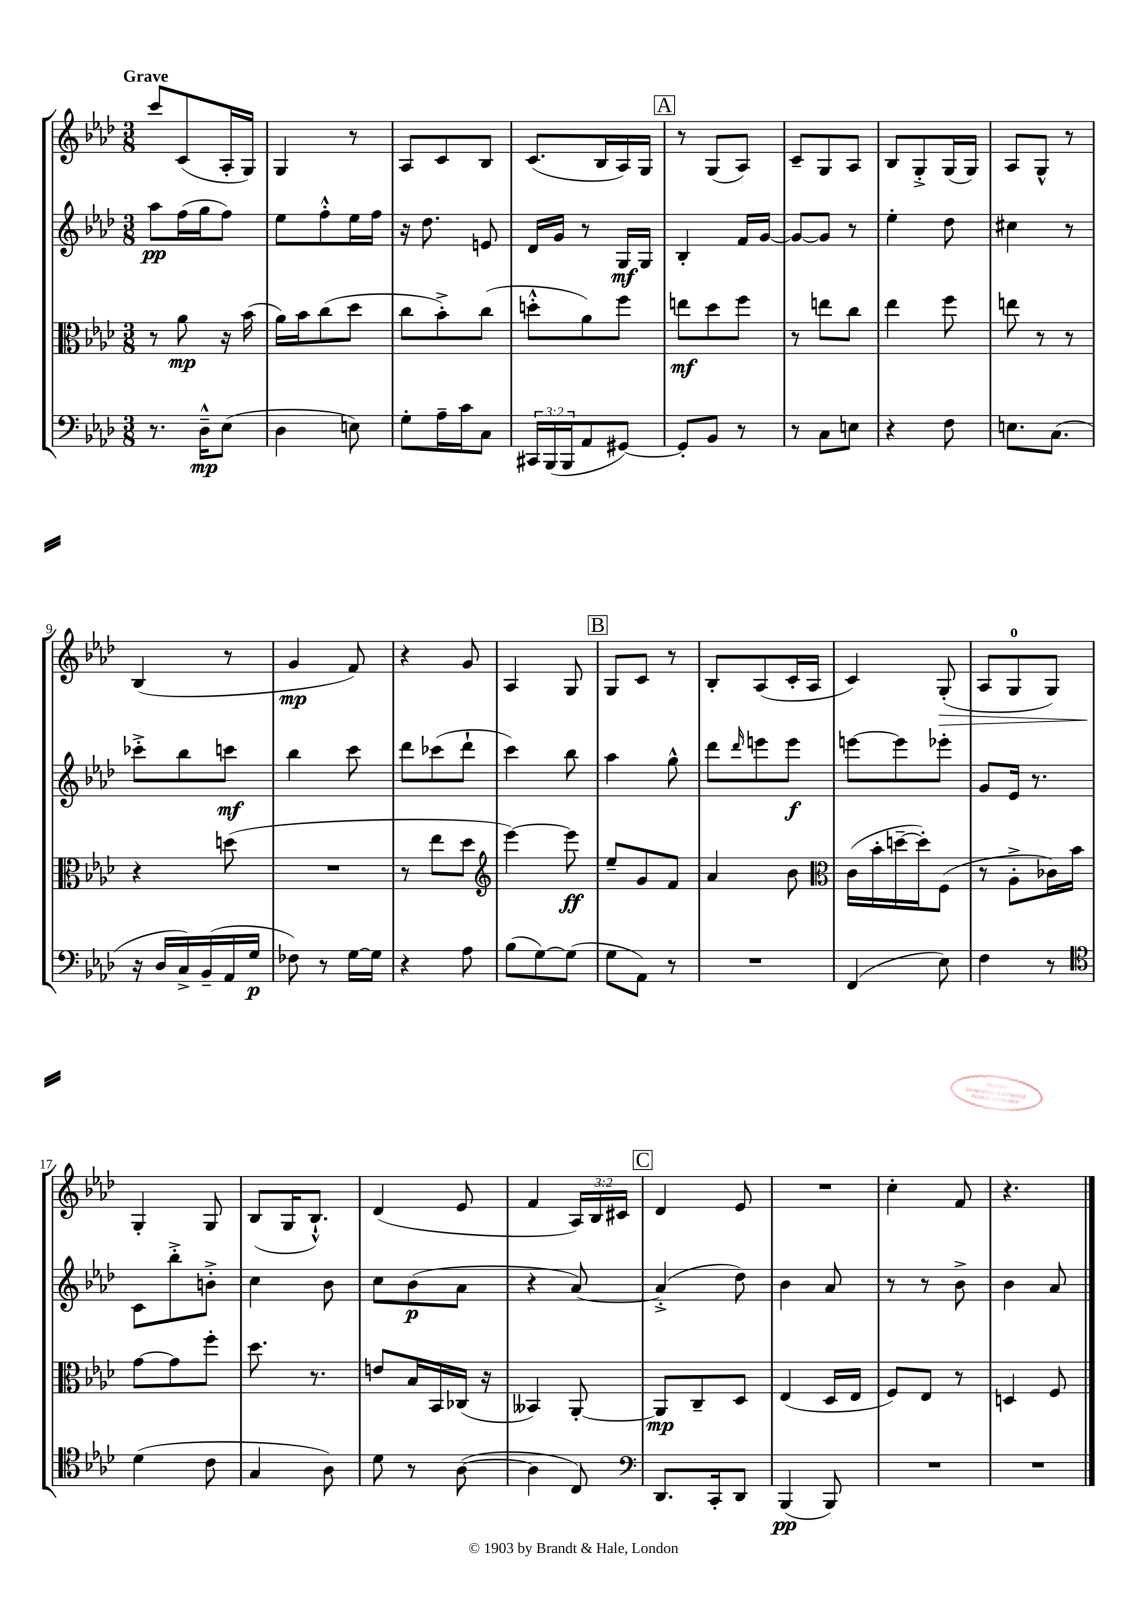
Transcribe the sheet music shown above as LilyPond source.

<<
\new StaffGroup <<
\new Staff = "s0" {
    \clef treble \key aes \major \numericTimeSignature \time 3/8 \override Staff.TupletNumber.text = #tuplet-number::calc-fraction-text \tempo "Grave"
    c'''8 c'8( aes16-. g16) |
    g4 r8 |
    aes8 c'8 bes8 |
    c'8.( bes16 aes16) g16 |
    \mark \markup { \box "A" } r8 g8( aes8) |
    c'8-- g8 aes8 |
    bes8 g8-.-> g16( g16) |
    aes8 g8-^ r8 |
    bes4( r8 |
    g'4\mp f'8) |
    r4 g'8 |
    aes4 g8 |
    \mark \markup { \box "B" } g8 c'8 r8 |
    bes8-. aes8( c'16-. aes16 |
    c'4) g8-.\>( |
    aes8 g8-0 g8) |
    g4-.\! g8 |
    bes8( g16 bes8.-!-^) |
    des'4( ees'8 |
    f'4 \tuplet 3/2 { aes16) bes16 cis'16 } |
    \mark \markup { \box "C" } des'4 ees'8 |
    R4. |
    c''4-. f'8 |
    r4. \bar "|." |
}
\new Staff = "s1" {
    \clef treble \key aes \major \numericTimeSignature \time 3/8
    aes''8\pp f''16( g''16 f''8) |
    ees''8 f''8-.-^ ees''16 f''16 |
    r16 des''8. e'8 |
    des'16 g'16 r8 g16\mf g16 |
    \mark \markup { \box "A" } bes4-. f'16 g'16~ |
    g'8~ g'8 r8 |
    ees''4-. des''8 |
    cis''4 r8 |
    ces'''8-.-> bes''8 c'''8\mf |
    bes''4 c'''8 |
    des'''8 ces'''8( des'''8-! |
    c'''4) bes''8 |
    \mark \markup { \box "B" } aes''4 g''8-^ |
    des'''8 \grace { des'''16 } e'''8 e'''8\f |
    e'''8~ e'''8 ees'''8-. |
    g'8 ees'16 r8. |
    c'8 bes''8-.-> b'8-.-> |
    c''4 bes'8 |
    c''8 bes'8\p( aes'8 |
    r4 aes'8~) |
    \mark \markup { \box "C" } aes'4-.->( des''8) |
    bes'4 aes'8 |
    r8 r8 bes'8-> |
    bes'4 aes'8 \bar "|." |
}
\new Staff = "s2" {
    \clef alto \key aes \major \numericTimeSignature \time 3/8
    r8 aes'8\mp r16 bes'16( |
    aes'16) bes'16 c''8( des''8 |
    c''8 bes'8-.->) c''8( |
    d''8-.-^ aes'8) f''8 |
    \mark \markup { \box "A" } e''8\mf des''8 f''8 |
    r8 e''8 c''8 |
    ees''4 f''8 |
    e''8 r8 r8 |
    r4 d''8( |
    R4. |
    r8 ees''8 des''8 |
    \clef treble ees'''4~) ees'''8\ff |
    \mark \markup { \box "B" } ees''8-- g'8 f'8 |
    aes'4 bes'8 |
    \clef alto c'16( bes'16-. d''16~-- d''16-.) f8( |
    r8 aes8-.-> ces'16) bes'16 |
    g'8~ g'8 f''8-. |
    des''8. r8. |
    e'8 bes16 bes,16 ces16( r16 |
    beses,4) aes,8~-. |
    \mark \markup { \box "C" } aes,8\mp c8-- des8 |
    ees4( des16 ees16 |
    f8) ees8 r8 |
    d4 f8 \bar "|." |
}
\new Staff = "s3" {
    \clef bass \key aes \major \numericTimeSignature \time 3/8 \override Staff.TupletNumber.text = #tuplet-number::calc-fraction-text
    r8. des16---^\mp ees8( |
    des4 e8) |
    g8-. aes16-- c'16 c8 |
    \tuplet 3/2 { cis,16 bes,,16( bes,,16 } aes,8 gis,8~) |
    \mark \markup { \box "A" } gis,8-. bes,8 r8 |
    r8 c8 e8 |
    r4 f8 |
    e8. c8.( |
    r16 des16 c16->) bes,16--( aes,16 g16\p |
    fes8) r8 g16~ g16 |
    r4 aes8 |
    bes8( g8~) g8( |
    \mark \markup { \box "B" } g8 aes,8) r8 |
    R4. |
    f,4( ees8) |
    f4 r8 |
    \clef tenor des'4( c'8 |
    g4 aes8) |
    des'8 r8 aes8~( |
    aes4 c8) |
    \mark \markup { \box "C" } \clef bass des,8. c,16-. des,8 |
    bes,,4\pp( bes,,8) |
    R4. |
    R4. \bar "|." |
}
>>
>>
